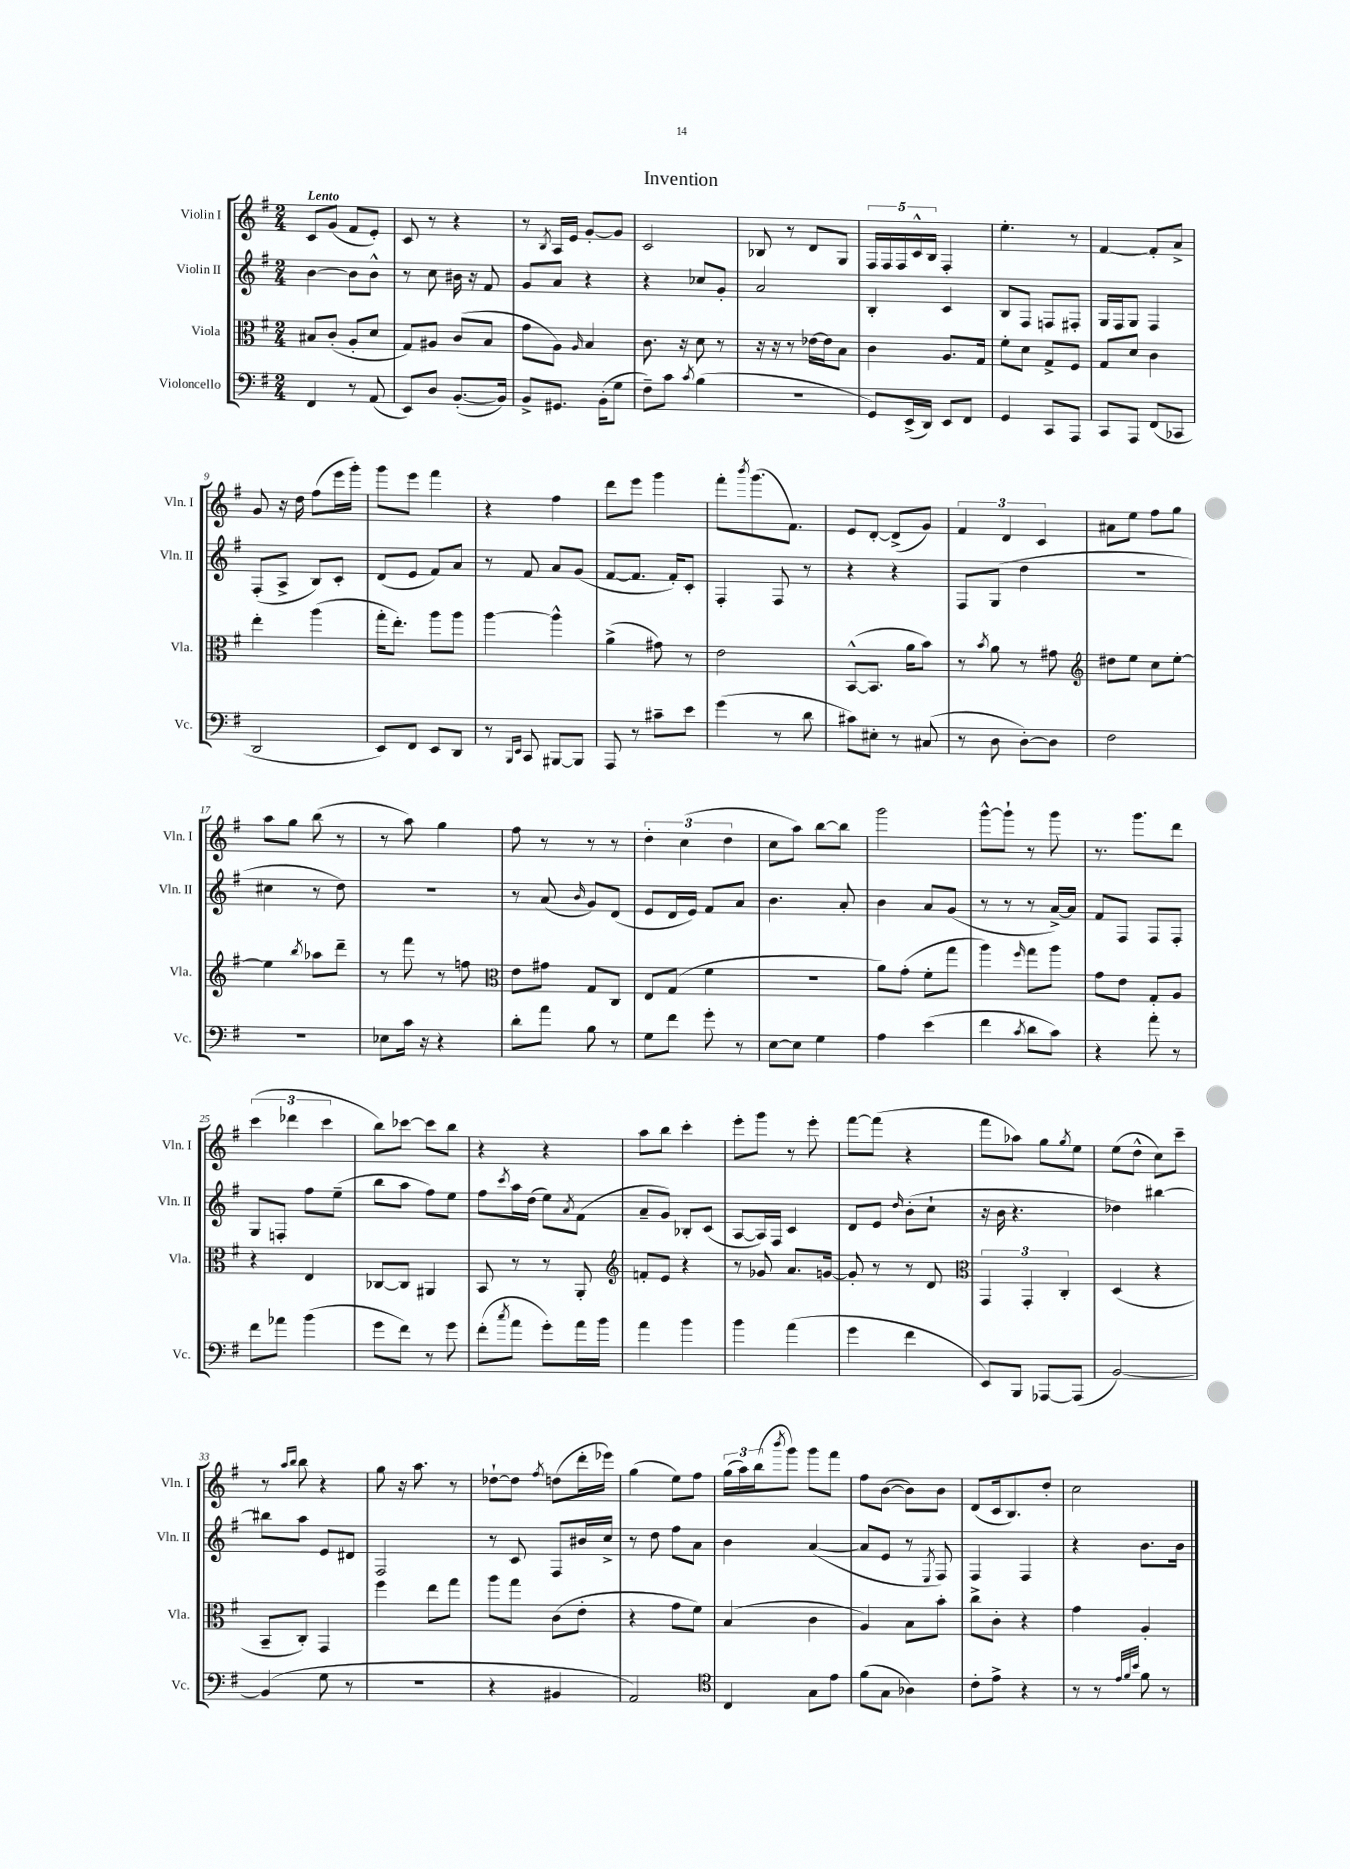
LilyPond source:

\header { title = "Invention" }
<<
\new StaffGroup <<
\new Staff = "s0" \with { instrumentName = "Violin I" shortInstrumentName = "Vln. I" } {
    \clef treble \key g \major \numericTimeSignature \time 2/4 \tempo "Lento"
    c'8 g'8( fis'8 e'8-.) |
    c'8 r8 r4 |
    r8 \acciaccatura { b8 } a16 e'16 g'8~-. g'8 |
    c'2 |
    bes8 r8 d'8 g8 |
    \tuplet 5/4 { fis16 fis16 fis16 c'16-^ b16 } fis4-. |
    e''4.-. r8 |
    fis'4~ fis'8-. a'8-> |
    g'8 r16 d''16 fis''8( e'''16 g'''16-.) |
    g'''8 e'''8 fis'''4 |
    r4 fis''4 |
    d'''8 e'''8 g'''4 |
    fis'''8-. \acciaccatura { b'''8 } g'''8.( fis'8.) |
    e'8 d'8~-. d'8->( g'8) |
    \tuplet 3/2 { fis'4 d'4 c'4 } |
    ais'8 e''8 fis''8 g''8 |
    a''8 g''8 b''8( r8 |
    r8 a''8) g''4 |
    fis''8 r8 r8 r8 |
    \tuplet 3/2 { d''4-. c''4( d''4 } |
    c''8 a''8) b''8~ b''8 |
    g'''2 |
    g'''8~-^ g'''8-! r8 g'''8 |
    r8. g'''8. d'''8 |
    \tuplet 3/2 { c'''4( des'''4 c'''4 } |
    b''8) ces'''8~ ces'''8 b''8 |
    r4 r4 |
    a''8 b''8 c'''4-. |
    e'''8-. g'''8 r8 e'''8-. |
    fis'''8~ fis'''8( r4 |
    fis'''8 aes''8) g''8 \acciaccatura { g''8 } e''8 |
    e''8( d''8-^ c''8) c'''8-- |
    r8 \grace { a''16 b''16 } b''8 r4 |
    g''8 r16 a''8. r8 |
    des''8~-! des''8 \acciaccatura { fis''8 } d''8( d'''16-. ees'''16) |
    g''4( e''8) fis''8 |
    \tuplet 3/2 { g''16( a''16) b''16( } \acciaccatura { b'''8 } g'''8) g'''8 fis'''8 |
    fis''8 b'8~( b'8) b'8 |
    d'8( c'16 b8.) d''8-. |
    c''2 \bar "|." |
}
\new Staff = "s1" \with { instrumentName = "Violin II" shortInstrumentName = "Vln. II" } {
    \clef treble \key g \major \numericTimeSignature \time 2/4
    b'4~ b'8 b'8-^ |
    r8 c''8 bis'16 r16 fis'8 |
    g'8 a'8 r4 |
    r4 ces''8 g'8-. |
    a'2 |
    b4-. c'4 |
    b8 fis8 f8 fis8-. |
    g16 fis16 g8 fis4 |
    fis8-.( a8-> b8) c'8-. |
    d'8( e'8 fis'8) a'8 |
    r8 fis'8 a'8 g'8( |
    fis'8~ fis'8. fis'16-.) c'8-. |
    fis4-. fis8 r8 |
    r4 r4 |
    fis8 g8( d''4 |
    R2 |
    cis''4 r8 d''8) |
    r2 |
    r8 a'8( \grace { b'16 } g'8) d'8( |
    e'8 d'16 e'16) fis'8 a'8 |
    b'4. a'8-. |
    b'4 a'8 g'8( |
    r8 r8 r8 a'16~->) a'16 |
    fis'8 fis8 fis8 fis8-. |
    g8 f8-. fis''8 e''8--( |
    b''8 a''8 fis''8) e''8 |
    fis''8 \acciaccatura { c'''8 } a''16 d''16( e''8) \acciaccatura { a'8 } fis'8( |
    a'8-- g'8) bes8-. c'8( |
    a8~ a16) fis16 c'4 |
    d'8 e'8 \grace { d''16 } b'8-.( c''8-! |
    r16 b'16 r4. |
    des''4) bis''4~ |
    bis''8 a''8 e'8 dis'8 |
    fis2 |
    r8 c'8 fis8 bis'16 c''16-> |
    r8 d''8 fis''8 a'8 |
    b'4 a'4~( |
    a'8 e'8 r8 \acciaccatura { e8 } fis8) |
    fis4 fis4 |
    r4 b'8. b'16 \bar "|." |
}
\new Staff = "s2" \with { instrumentName = "Viola" shortInstrumentName = "Vla." } {
    \clef alto \key g \major \numericTimeSignature \time 2/4
    bis8 c'8-.( a8-. d'8 |
    g8) ais8 c'8( b8 |
    g'8 a8) \grace { a16 } b4 |
    c'8. r16 d'8 r8 |
    r16 r16 r8 ees'16~ ees'16 b8 |
    c'4 a8. g16 |
    fis'8-. d'8 g8-> fis8 |
    g8 d'8 c'4 |
    e''4-. a''4( |
    g''16-. e''8.-.) a''8 a''8 |
    a''4~ a''4-^ |
    a'4->( gis'8) r8 |
    e'2 |
    b,8~-^( b,8. a'16 b'8) |
    r8 \acciaccatura { b'8 } a'8 r8 gis'8 |
    \clef treble dis''8 e''8 c''8 e''8~-. |
    e''4 \acciaccatura { b''8 } aes''8 d'''8-- |
    r8 fis'''8 r8 f''8 |
    \clef alto e'8 gis'8 g8 c8 |
    e8 g8( fis'4 |
    r2 |
    a'8) g'8-.( fis'8-. g''8 |
    a''4) \grace { fis''16 } g''8 a''8 |
    g'8 e'8 g8-. a8 |
    r4 e4 |
    ces8~ ces8 ais,4 |
    b,8 r8 r8 a,8-. |
    \clef treble f'8-. e'8 r4 |
    r8 ges'8 a'8. g'16~ |
    g'8-. r8 r8 d'8 |
    \clef alto \tuplet 3/2 { g,4 g,4-. c4-. } |
    d4( r4 |
    b,8-- c8-.) g,4 |
    fis''4 e''8 g''8 |
    a''8 g''8 c'8( e'8-. |
    r4 g'8 fis'8) |
    b4( c'4 |
    a4) b8 b'8-. |
    c''8-> c'8-. r4 |
    g'4 a4-. \bar "|." |
}
\new Staff = "s3" \with { instrumentName = "Violoncello" shortInstrumentName = "Vc." } {
    \clef bass \key g \major \numericTimeSignature \time 2/4
    fis,4 r8 a,8( |
    e,8) d8 b,8.~-.( b,16) |
    b,8-> gis,8. b,16-.( g8 |
    fis8--) c'8 \acciaccatura { c'8 } b4( |
    r2 |
    g,8) e,16->( d,16) e,8 fis,8 |
    g,4 c,8 a,,8 |
    c,8 a,,8 fis,8( ces,8 |
    d,2 |
    e,8) fis,8 e,8 d,8 |
    r8 \grace { b,,16 e,16 } c,8 bis,,8~ bis,,8 |
    a,,8 r8 cis'8-- e'8 |
    g'4( r8 d'8 |
    cis'8) eis8-. r8 cis8( |
    r8 d8 d8~-.) d8 |
    fis2 |
    r2 |
    ees8 c'16 r16 r4 |
    d'8-. a'8 b8 r8 |
    g8 fis'8 g'8-. r8 |
    e8~ e8 g4 |
    a4 e'4( |
    fis'4 \acciaccatura { c'8 } d'8 c'8) |
    r4 a'8-. r8 |
    fis'8 aes'8 b'4( |
    g'8 fis'8) r8 g'8 |
    fis'8-.( \acciaccatura { c''8 } a'8 g'8-.) a'16 b'16 |
    a'4 b'4 |
    b'4 a'4( |
    g'4 fis'4 |
    e,8) b,,8 aes,,8~ aes,,8( |
    b,2~) |
    b,4( g8 r8 |
    r2 |
    r4 bis,4 |
    a,2) |
    \clef tenor c4 g8 e'8 |
    fis'8( g8 aes4) |
    c'8-. e'8-> r4 |
    r8 r8 \grace { e'32 fis'32 b'32 } fis'8 r8 \bar "|." |
}
>>
>>
